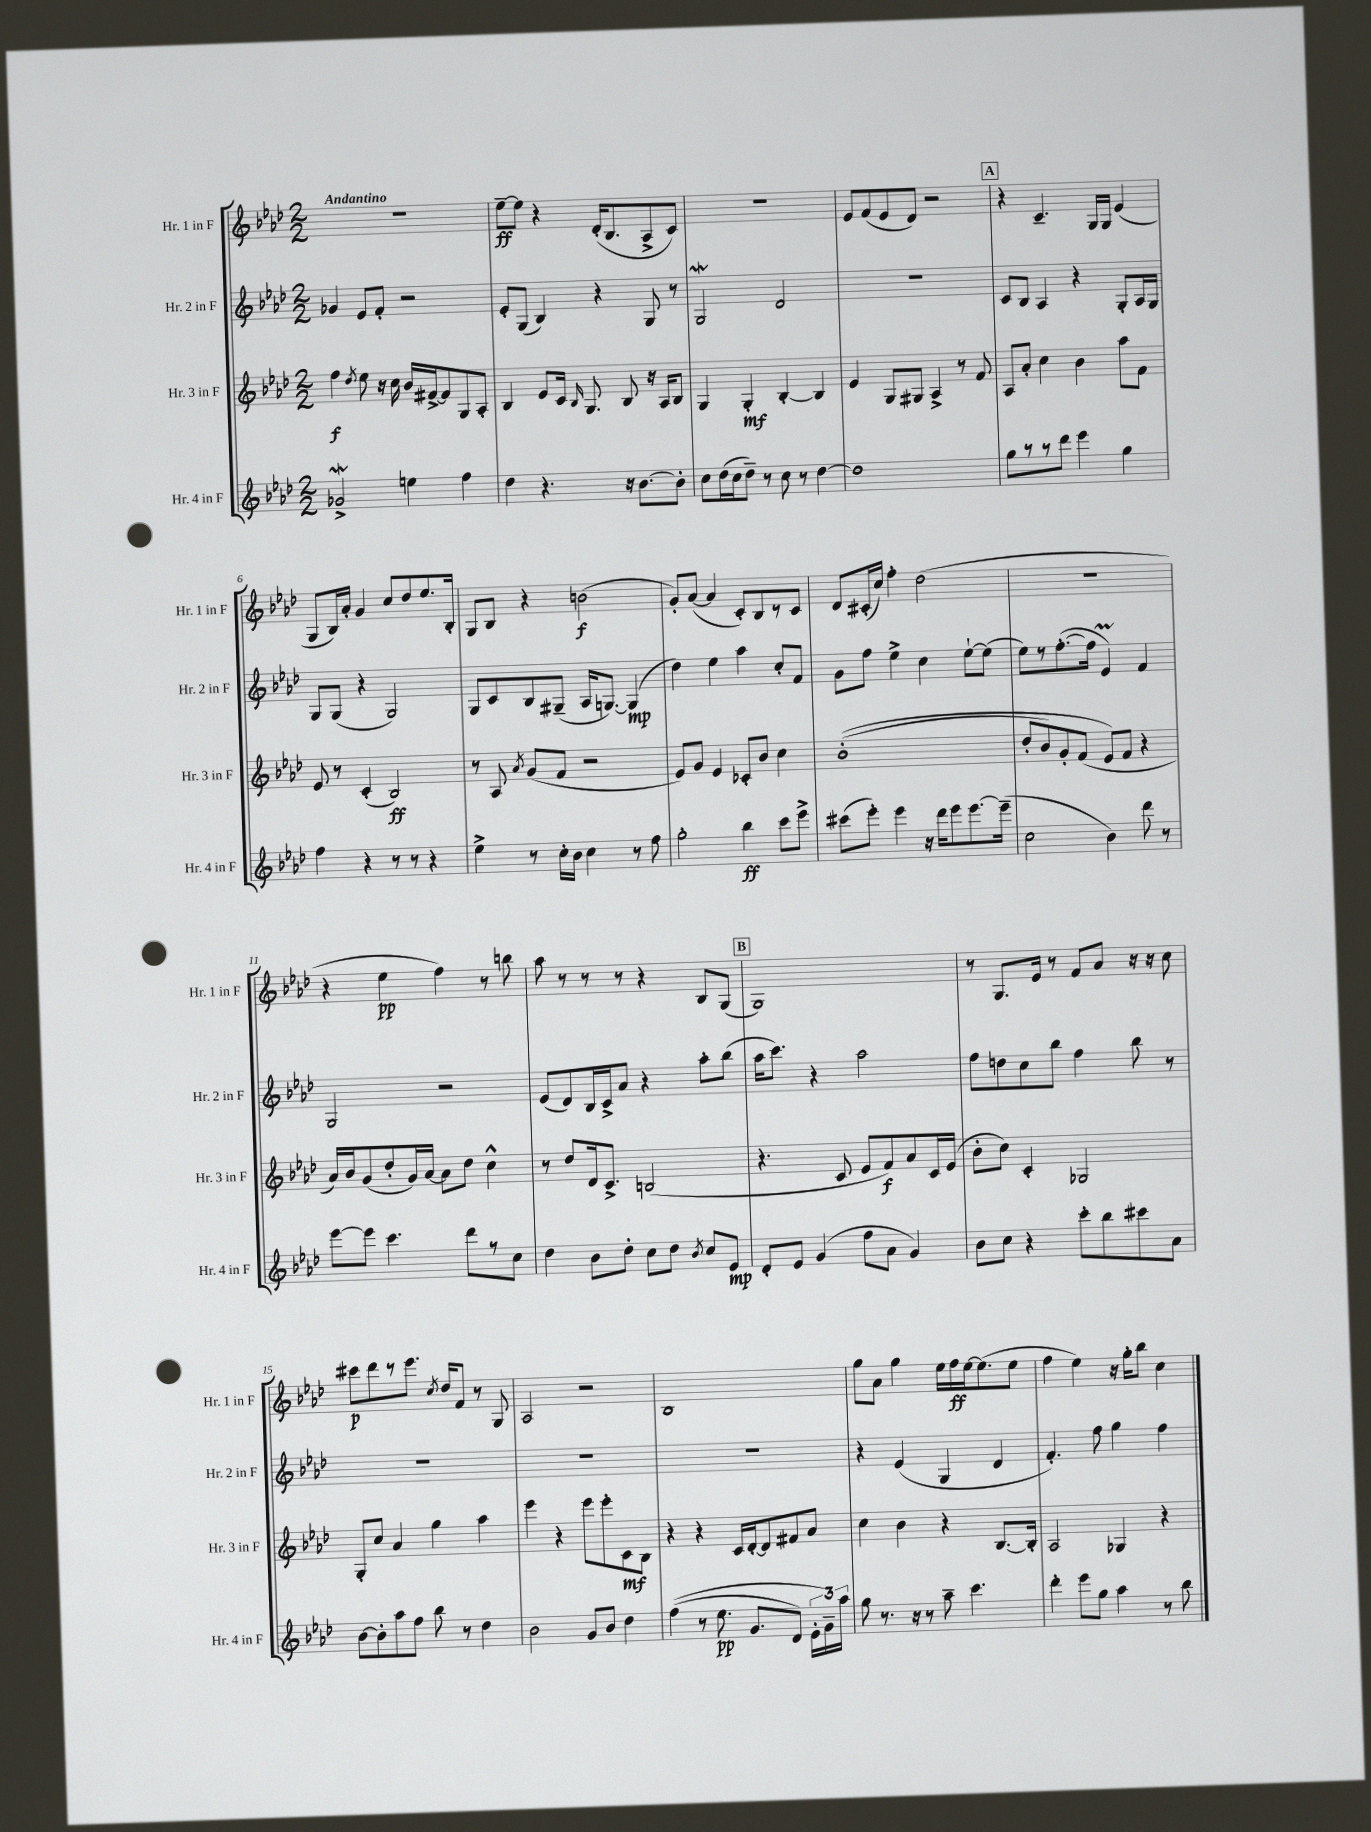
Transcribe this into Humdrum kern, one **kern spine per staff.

**kern	**kern	**kern	**kern
*staff4	*staff3	*staff2	*staff1
*clefG2	*clefG2	*clefG2	*clefG2
*k[b-e-a-d-]	*k[b-e-a-d-]	*k[b-e-a-d-]	*k[b-e-a-d-]
*M2/2	*M2/2	*M2/2	*M2/2
2g-^	4ff	4g-	1r
.	8qdd-	.	.
.	8ee-	8e-	.
.	16r	8f'	.
.	16cc	.	.
4ee	16b-	2r	.
.	[16f#^	.	.
.	8f#]	.	.
4ff	8G	.	.
.	8A-'	.	.
=	=	=	=
4dd-	4B-	8e-'	[8ee-~
.	.	(8G	8ee-]
4.r	8e-	4B-)	4r
.	16c	.	.
.	16qqB-	.	.
.	8.G	.	.
.	.	4r	(16d-'
.	.	.	8.B-
16r	8B-	.	.
[8.b-	.	.	.
.	16r	8G	8A-^
.	16A-	.	.
8b-']	8B-	8r	8c)
=	=	=	=
8cc	4G	2G	1r
(16dd-	.	.	.
16cc	.	.	.
8dd-~)	4G'	.	.
8r	.	.	.
8cc	[4B-'	2d-	.
8r	.	.	.
[4dd-	4B-]	.	.
=	=	=	=
1dd-]	4e-	1r	8e-
.	.	.	(8f
.	8G	.	8e-
.	8G#	.	8d-)
.	4A-^	.	2r
.	8r	.	.
.	8f	.	.
=	=	=	=
8gg	8A-	8c	4r
8r	8a-'	8B-	.
8r	4cc	4A-	4.c~
8ddd-	.	.	.
4eee-	4b-	4r	.
.	.	.	16G
.	.	.	16G
4gg	8aa-	8G'	(4e-
.	8f	16A-	.
.	.	16G	.
=	=	=	=
4ff	8e-	8G	8G
.	8r	(8G	16B-)
.	.	.	16a-'
4r	(4c'	4r	4g
8r	2B-)	2G)	8cc
8r	.	.	8dd-
4r	.	.	8.ee-
.	.	.	16B-'
=	=	=	=
4ee-^	8r	8G	8G
.	8A-	8c	8B-
.	8qa-	.	.
8r	(8g	8B-	4r
16cc'	8f	(8G#~	.
16b-	.	.	.
4cc	2r	16A-	(2b
.	.	[8.G)	.
8r	.	(4G]	.
8ff	.	.	.
=	=	=	=
2gg'	8e-)	4dd-)	8g')
.	8g	.	([8a-
.	4e-	4ee-	4a-]
4bb-	8c-'	4aa-	8c')
.	8b-	.	8B-
8ccc	4cc	8cc'	8r
8eee-^	.	8f	8c
=	=	=	=
(8ccc#	&((1b-'	8g	8d-
8eee-')	.	8ff	(16c#'
.	.	.	16cc)
4eee-	.	4ee-^	4ff'
16r	.	4cc	(2dd-
16ddd-	.	.	.
8eee-	.	.	.
[8.eee-	.	[8ee-`	.
.	.	(8ee-]	.
(16eee-~]	.	.	.
=	=	=	=
2cc	8dd-'	8ee-)	1r
.	8b-)	8r	.
.	8g'	([8.ff'	.
.	(8f	.	.
.	.	16ff]	.
4b-)	8e-&)	4e-)	.
.	8f	.	.
8ddd-	4r	4f	.
8r	.	.	.
=	=	=	=
[8eee-	16a-)	2G	4r
.	16b-	.	.
8eee-]	(8g	.	.
4.ccc	8dd-'	.	4ee-
.	16g)	.	.
.	[16a-	.	.
.	8a-]	2r	4ff)
8ddd-	8dd-	.	.
8r	4cc^^	.	8r
8cc	.	.	8bb
=	=	=	=
4dd-	8r	(8e-	8aa-
.	8dd-	8d-)	8r
8b-	16d-	16B-	8r
.	8.c^	16c^	.
8dd-'	.	8a-	8r
8cc	(2B	4r	4r
8dd-	.	.	.
8qb-	.	.	.
8cc	.	8aa-'	8B-
8e-	.	(8bb-	(8G
=	=	=	=
8d-'	4.r	16aa-	1G)
.	.	8.ccc)	.
8e-	.	.	.
(4g	.	4r	.
.	8c	.	.
8ff	8e-	2aa-	.
8a-	8f)	.	.
4g)	8a-	.	.
.	16c	.	.
.	(16e-	.	.
=	=	=	=
8b-	8b-'	8ff	8r
8cc	8cc)	8dd	8.G
4r	4c'	8cc	.
.	.	.	16e-
.	.	8bb-	8r
8ccc'	2G-	4ff	8f
8bb-	.	.	8a-
8ccc#	.	8bb-	16r
.	.	.	16r
8a-	.	8r	8cc
=	=	=	=
[8b-	8G'	1r	8ccc#
8b-']	8cc	.	8ddd-
8aa-	4a-	.	8r
8ff	.	.	8.eee-
8bb-	4gg	.	.
.	.	.	8qcc
.	.	.	16dd-
8r	.	.	8f
4dd-	4aa-	.	8r
.	.	.	8G
=	=	=	=
2b-	4eee-	1r	2A-
.	4r	.	.
8g	8eee-	.	2r
8b-	8eee-'	.	.
4dd-	8c	.	.
.	8B-	.	.
=	=	=	=
&((4ff	4r	1r	1B-
8r	4r	.	.
8.ee-	.	.	.
.	16c	.	.
8.g	[16d-'	.	.
.	8d-]	.	.
8d-)	8f#	.	.
24e-'	8a-	.	.
24g~&)	.	.	.
24aa-	.	.	.
=	=	=	=
8gg	4cc	4r	8gg
8.r	.	.	8a-
.	4b-	(4e-	4gg
16r	.	.	.
8r	.	.	.
8aa-~	4r	4G	16ee-
.	.	.	16ff
4.ccc	.	.	[16ee-
.	.	.	(8.ee-]
.	[8.B-	4d-	.
.	.	.	8ee-
.	16B-']	.	.
=	=	=	=
4ddd-'	2A-	4.f')	4ff
8eee-	.	.	4ee-)
8gg	.	8ff	.
4aa-	4G-	4gg	16r
.	.	.	16gg'
.	.	.	8bb-
8r	4r	4ff	4cc
8bb-	.	.	.
==	==	==	==
*-	*-	*-	*-
